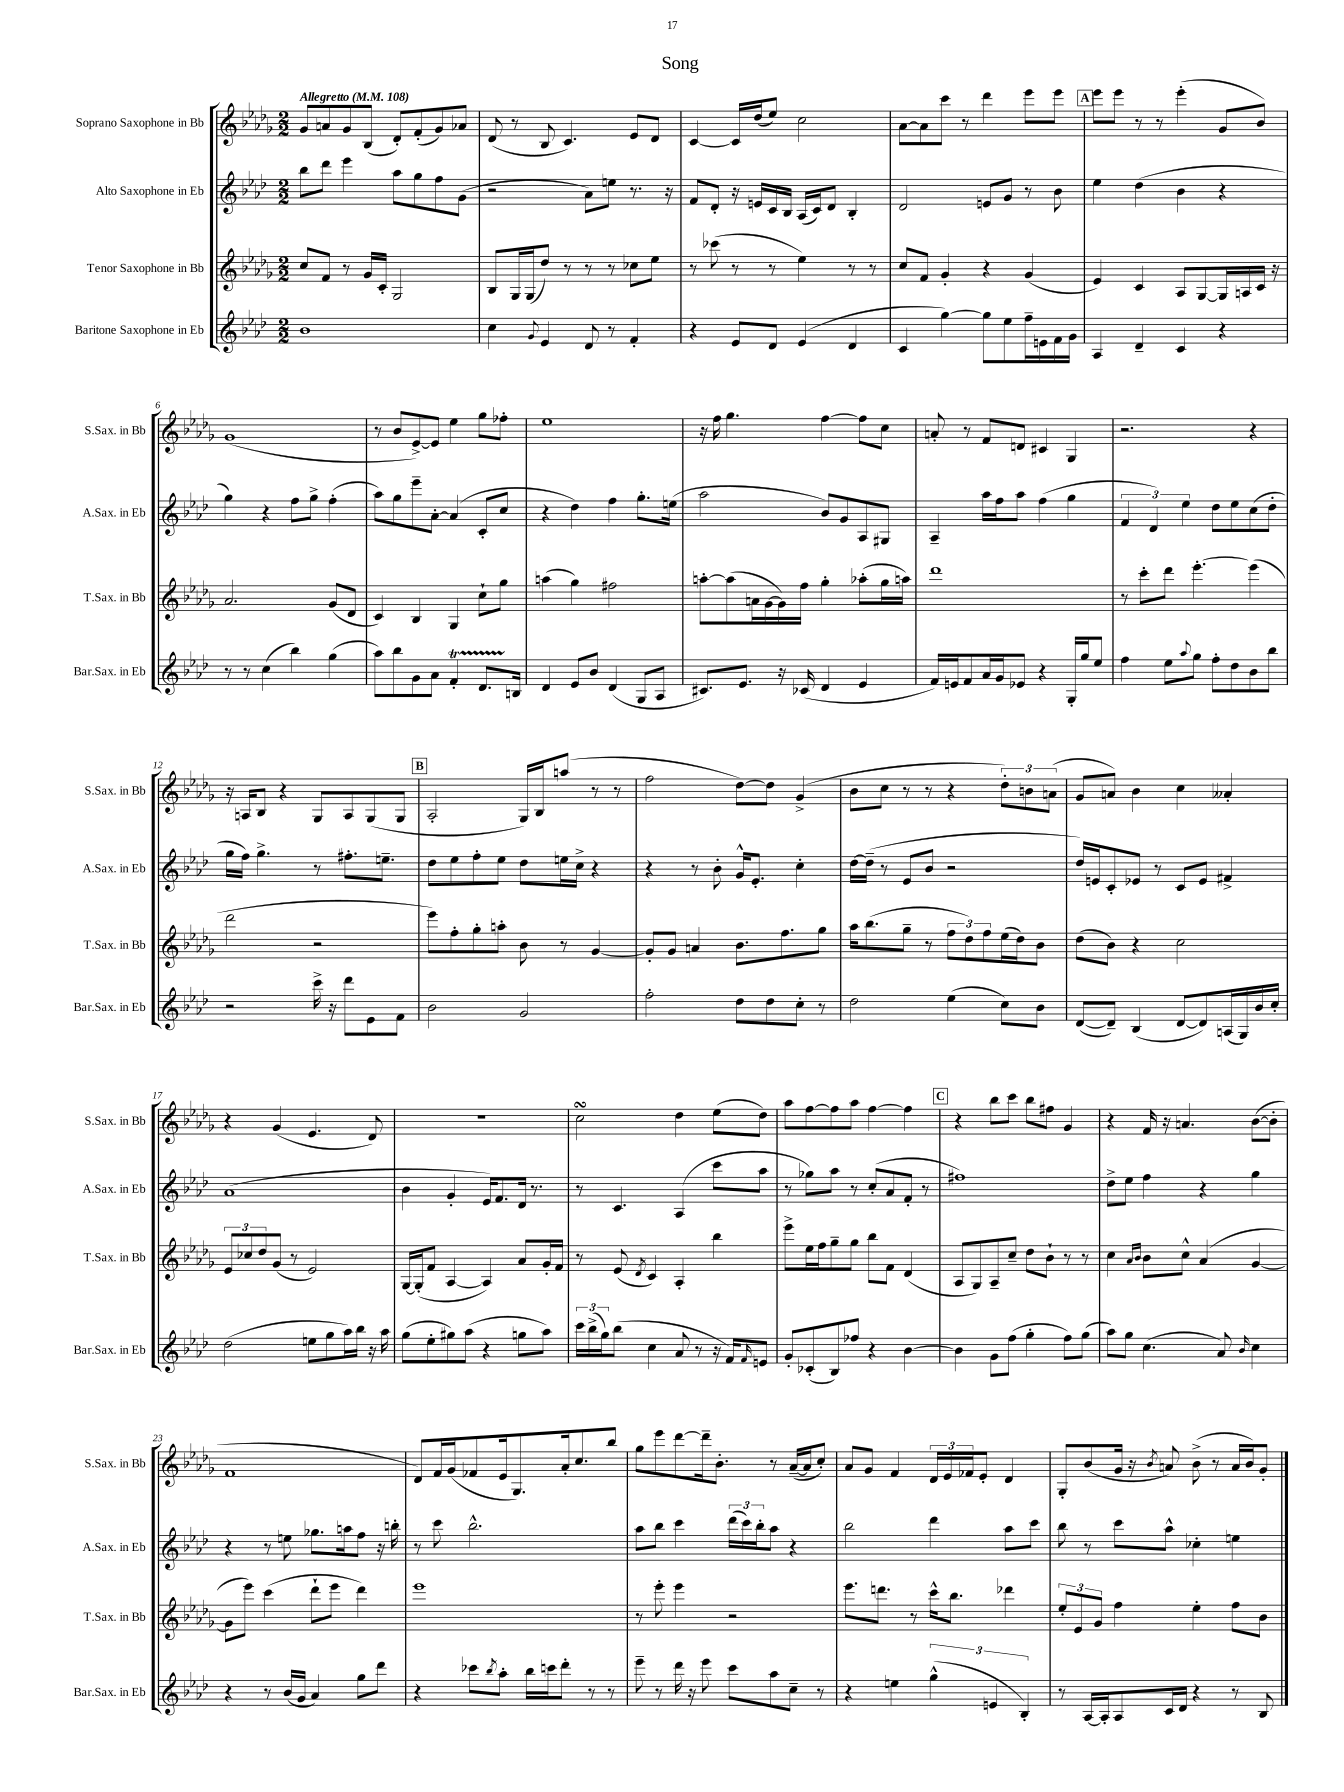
\header { title = "Song" }
<<
\new StaffGroup <<
\new Staff = "s0" \with { instrumentName = "Soprano Saxophone in Bb" shortInstrumentName = "S.Sax. in Bb" } {
    \clef treble \key des \major \numericTimeSignature \time 2/2 \tempo "Allegretto" 4 = 108
    ges'8 a'8 ges'8 bes8( des'8-.) f'8-.( ges'8) aes'8 |
    des'8( r8 bes8 c'4.) ees'8 des'8 |
    c'4~ c'16 des''16( ees''8) c''2 |
    aes'8~ aes'8 c'''8 r8 des'''4 ees'''8 ees'''8 |
    \mark \markup { \box "A" } ees'''8 ees'''8 r8 r8 ees'''4-.( ges'8 bes'8) |
    ges'1( |
    r8 bes'8 ees'8~->) ees'8 ees''4 ges''8 fes''8-. |
    ees''1 |
    r16 f''16 ges''4. f''4~ f''8 c''8 |
    a'8-. r8 f'8 d'8 cis'4 ges4 |
    r2. r4 |
    r16 a16 bes8 r4 ges8 a8 ges8( ges8 |
    \mark \markup { \box "B" } aes2-. ges16) bes16 a''8( r8 r8 |
    f''2 des''8~) des''8 ges'4->( |
    bes'8 c''8 r8 r8 r4 \tuplet 3/2 { des''8-.) b'8 a'8( } |
    ges'8 a'8) bes'4 c''4 aeses'4-. |
    r4 ges'4( ees'4. des'8) |
    R1 |
    c''2\turn des''4 ees''8( des''8) |
    aes''8 f''8~ f''8 aes''8 f''4~ f''4 |
    \mark \markup { \box "C" } r4 bes''8 c'''8 bes''8 fis''8 ges'4 |
    r4 f'16 r16 a'4. bes'8~( bes'8-. |
    f'1 |
    des'8) f'16 ges'16( fes'8 ees'16 ges8.) aes'16-. c''8. bes''8 |
    ges''8 ees'''8 des'''8~ des'''16-- bes'8.-. r8 aes'16~--( aes'16 c''8-.) |
    aes'8 ges'8 f'4 \tuplet 3/2 { des'16 ees'16 fes'16 } ees'8-. des'4 |
    ges8-. bes'8( ges'16 r16 \acciaccatura { bes'8 } a'8) bes'8->( r8 a'16 bes'16) ges'8-. \bar "|." |
}
\new Staff = "s1" \with { instrumentName = "Alto Saxophone in Eb" shortInstrumentName = "A.Sax. in Eb" } {
    \clef treble \key aes \major \numericTimeSignature \time 2/2
    bes''8 des'''8 ees'''4 aes''8 g''8 f''8 g'8( |
    r2 aes'8) e''8 r8. r16 |
    f'8 des'8-. r16 e'16 c'16 bes16 aes16( c'16) des'8 bes4-. |
    des'2 e'8 g'8 r8 bes'8 |
    \mark \markup { \box "A" } ees''4 des''4( bes'4 r4 |
    g''4) r4 f''8 g''8-> f''4-.( |
    aes''8) g''8 ees'''8-- aes'8~-. aes'4( c'8-. c''8 |
    r4 des''4) f''4 g''8.-. e''16( |
    aes''2 bes'8) g'8 aes8 gis8 |
    aes4-- aes''16 f''16 aes''8 f''4( g''4 |
    \tuplet 3/2 { f'4 des'4) ees''4 } des''8 ees''8 c''8( des''8-. |
    g''16 f''16) g''4.-> r8 fis''8.-. e''8.-- |
    \mark \markup { \box "B" } des''8 ees''8 f''8-. ees''8 des''8 e''16 c''16-> r4 |
    r4 r8 bes'8-. g'16-^ ees'8.-. c''4-. |
    des''16~ des''16--( r8 ees'8 bes'8 r2 |
    des''16) e'16 c'8-. ees'8 r8 c'8 ees'8 fis'4-> |
    aes'1( |
    bes'4 g'4-. ees'16) f'8. des'16 r8. |
    r8 c'4. aes4( c'''8 aes''8 |
    r8 ges''8) aes''8 r8 c''8-.( aes'8 f'8-. r8 |
    \mark \markup { \box "C" } fis''1) |
    des''8-> ees''8 f''4 r4 g''4 |
    r4 r8 e''8 ges''8. a''16 f''8 r16 b''16-. |
    r8 c'''8 bes''2.-^ |
    aes''8 bes''8 c'''4 \tuplet 3/2 { des'''16( c'''16) bes''16-. } aes''8 r4 |
    bes''2 des'''4 aes''8 c'''8 |
    bes''8 r8 c'''8 aes''8-^ ces''4-. e''4 \bar "|." |
}
\new Staff = "s2" \with { instrumentName = "Tenor Saxophone in Bb" shortInstrumentName = "T.Sax. in Bb" } {
    \clef treble \key des \major \numericTimeSignature \time 2/2
    c''8 f'8 r8 ges'16 c'16-. ges2 |
    bes8 ges16 ges16( des''8) r8 r8 r8 ces''8 ees''8 |
    r8 ces'''8( r8 r8 ees''4) r8 r8 |
    c''8 f'8 ges'4-. r4 ges'4( |
    \mark \markup { \box "A" } ees'4) c'4 aes8 ges8~ ges16 a16 c'16 r16 |
    aes'2. ges'8( des'8 |
    c'4) bes4 ges4 c''8-! ges''8 |
    a''4( ges''4) fis''2 |
    a''8~-. a''8( a'16 ges'16~ ges'16) f''16 ges''4-. aes''8-.( ges''16 a''16) |
    des'''1 |
    r8 c'''8-. des'''8 ees'''4.~-. ees'''4( |
    des'''2 r2 |
    \mark \markup { \box "B" } ees'''8) f''8-. ges''8-. a''8-. bes'8 r8 ges'4~ |
    ges'8-. ges'8 a'4 bes'8. f''8. ges''8 |
    aes''16 bes''8.( ges''8-- r8 \tuplet 3/2 { f''8 des''8) f''8 } ees''16( des''16) bes'8 |
    des''8( bes'8) r4 c''2 |
    \tuplet 3/2 { ees'8 ces''8 des''8 } ges'8( r8 ees'2) |
    ges16~ ges16-.( f'8 aes4~ aes4) aes'8 ges'16-. f'16 |
    r8 ees'8( \acciaccatura { des'8 } c'4) aes4-. bes''4 |
    ees'''8-> ees''16 f''16 ges''8-- ges''8 bes''8 f'8 des'4( |
    \mark \markup { \box "C" } aes8 ges8) aes8-- c''8-- des''8 bes'8-! r8 r8 |
    c''4 \grace { aes'16 bes'16 } bes'8 c''8-^ aes'4( ges'4~ |
    ges'8 ees'''8) c'''4( des'''8-! ees'''8 des'''4) |
    ees'''1 |
    r8 ees'''8-. ees'''4 r2 |
    ees'''8. d'''8. r8 c'''16-^ bes''8. des'''4 |
    \tuplet 3/2 { ees''8-. ees'8 ges'8 } f''4 ees''4-. f''8 bes'8 \bar "|." |
}
\new Staff = "s3" \with { instrumentName = "Baritone Saxophone in Eb" shortInstrumentName = "Bar.Sax. in Eb" } {
    \clef treble \key aes \major \numericTimeSignature \time 2/2
    bes'1 |
    c''4 \appoggiatura { g'8 } ees'4 des'8 r8 f'4-. |
    r4 ees'8 des'8 ees'4( des'4 |
    c'4 g''4~) g''8 ees''8 f''16-- e'16 f'16 g'16 |
    \mark \markup { \box "A" } aes4 des'4-- c'4 r4 |
    r8 r8 c''4( bes''4) g''4( |
    aes''8) bes''8 g'8 aes'8 f'4-.\startTrillSpan des'8. b16\stopTrillSpan |
    des'4 ees'8 bes'8 des'4( g8 aes8 |
    cis'8.) ees'8. r16 ces'16( des'4 ees'4 |
    f'16) e'16 f'8 aes'16 g'16 ees'8 r4 g16-. g''16 ees''8 |
    f''4 ees''8 \appoggiatura { aes''8 } g''8 f''8-. des''8 bes'8 bes''8 |
    r2 c'''16-> r16 des'''8 ees'8 f'8 |
    \mark \markup { \box "B" } bes'2 g'2 |
    f''2-. des''8 des''8 c''8-. r8 |
    des''2 ees''4( c''8) bes'8 |
    des'8~( des'8--) bes4( des'8~ des'8) a16( g16) bes'16 c''16-. |
    des''2( e''8 g''8 aes''16) bes''16 r16 aes''16 |
    g''8( ees''8-. gis''8) aes''8( r4 g''8 aes''8) |
    \tuplet 3/2 { c'''16 bes''16->( g''16) } bes''8( c''4 aes'8 r8 r16 f'16) \grace { f'16 } e'8 |
    g'8-. ces'8-.( bes8) fes''8 r4 bes'4~ |
    \mark \markup { \box "C" } bes'4 g'8 f''8( g''4-. f''8) g''8( |
    aes''8) g''8 c''4.( aes'8) \grace { bes'16 } c''4 |
    r4 r8 bes'16( g'16 aes'4) g''8 des'''8 |
    r4 ces'''8 \acciaccatura { bes''8 } aes''8-. bes''16 c'''16 des'''8-. r8 r8 |
    ees'''8-- r8 des'''16 r16 ees'''8 c'''8 aes''8 c''8-- r8 |
    r4 e''4 \tuplet 3/2 { g''4-^( e'4 bes4-.) } |
    r8 aes16~ aes16-. aes8 c'16 des'16 r4 r8 bes8 \bar "|." |
}
>>
>>
